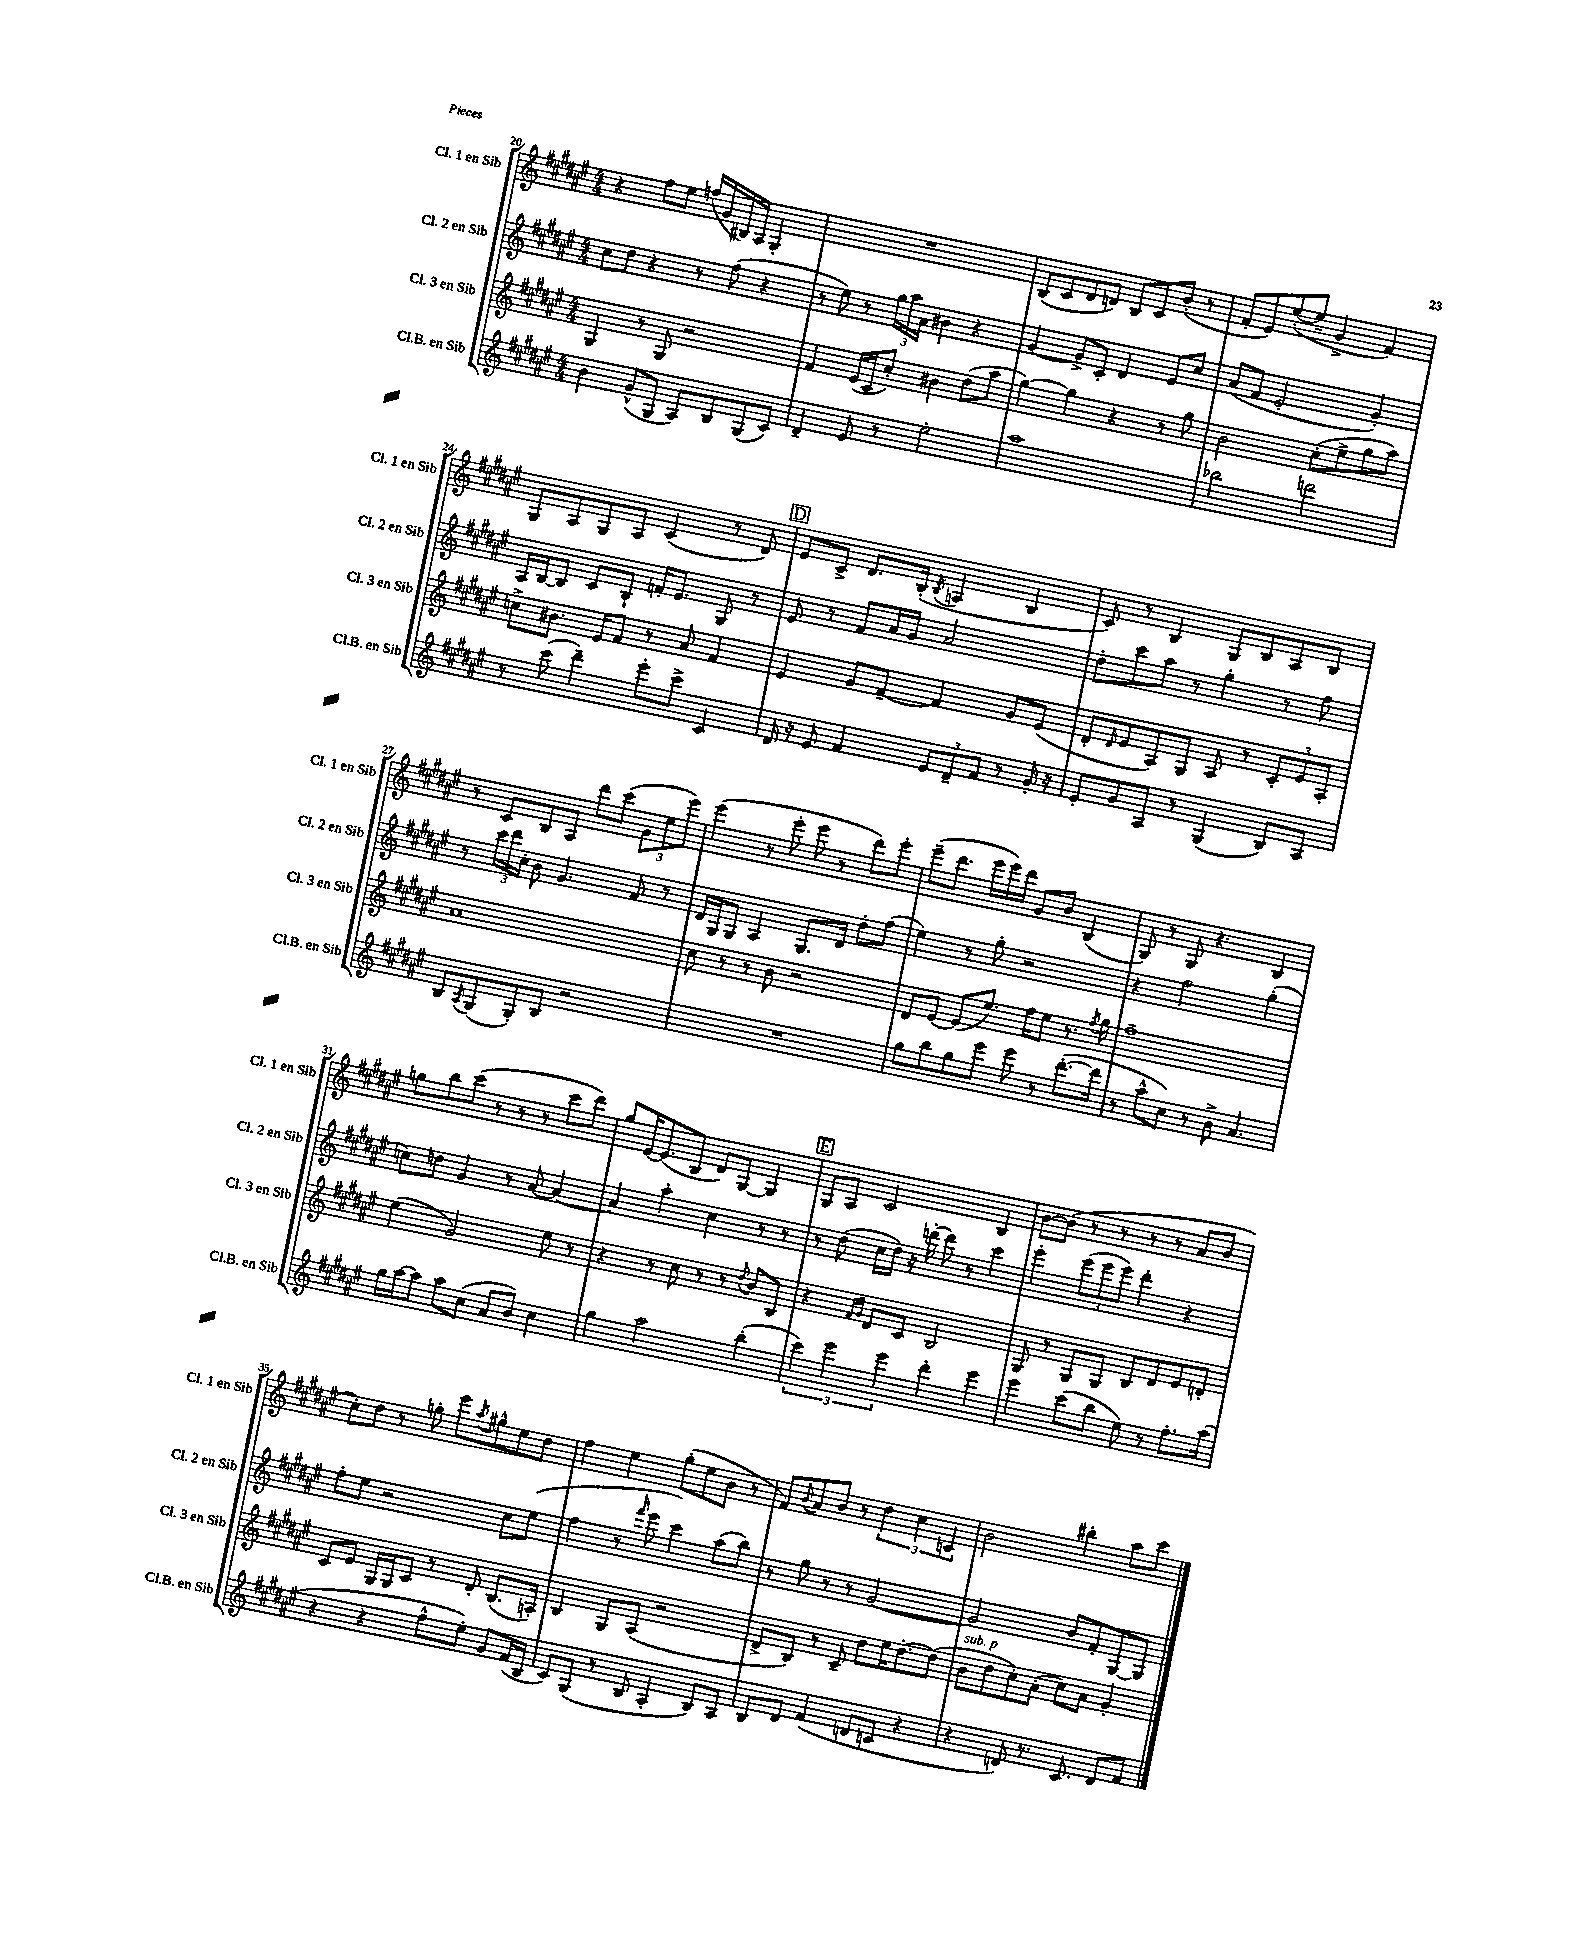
<<
\new StaffGroup <<
\new Staff = "s0" \with { instrumentName = "Cl. 1 en Sib" shortInstrumentName = "Cl. 1 en Sib" } {
    \clef treble \key fis \major \numericTimeSignature \time 4/4
    r4 fis''8 eis''8 f''16( gis'16 bis16) ais16 gis4-. |
    R1 |
    b8( cis'8 dis'8 d'8) b8 cis'8 b'8-.( r8 |
    fis'8-. eis'8) eis''8~-.( eis''8-- gis'4-> fis'4) |
    gis8 ais8 gis8 ais8 cis'4( r8 dis'8) |
    \mark \markup { \box "D" } eis'8 cis'8-> dis'8. b16-.( \acciaccatura { b8 } a4 b4 |
    cis'8) r8 b4 gis8 b8 ais8 b8 |
    r8 cis'8 b8 ais8 dis'''8 cis'''8( \tuplet 3/2 { gis'8 eis''8 eis'''8) } |
    eis'''4( r8 eis'''8-. eis'''8 r8 dis'''8) eis'''8-. |
    eis'''8--( dis'''8. eis'''16 eis'''16) dis'''16 gis'8 b'8 b4( |
    gis8) r8 gis8 r4. b4 |
    g''8 b''8 cis'''8( r8 r8 r8 cis'''8 dis'''8) |
    gis''8 eis'16~ eis'8.( b8 dis'8) gis8~ gis4 |
    \mark \markup { \box "E" } gis8 ais8 cis'2 b4 |
    b'8~ b'8( r8 r8 r8 r8 ais'8 b'8 |
    cis''8-.) dis''8 r8 g''8-. eis'''8 \acciaccatura { ais''8 } gis''8-^ eis''8 dis''8 |
    fis''4 eis''4 gis''8-.( eis''8 b'8 r8 |
    fis'8) \appoggiatura { b'8 } ais'8 b'8 r8 \tuplet 3/2 { dis''4 cis''4 c'4 } |
    b'2 bis''4-. ais''8 cis'''8 \bar "|." |
}
\new Staff = "s1" \with { instrumentName = "Cl. 2 en Sib" shortInstrumentName = "Cl. 2 en Sib" } {
    \clef treble \key fis \major \numericTimeSignature \time 4/4
    cis''8 dis''8 r4 r8 fis''8( r4 |
    r8 eis''8) r8 \tuplet 3/2 { gis''16 ais''16 ais'16 } bis'4 r4 |
    gis'4~ gis'8-> cis'8-. dis'4 eis'8 cis''8 |
    ais'8( fis'8 eis'2-. gis'4-.) |
    ais16 b16~ b8 cis'8 b8-! f'16-. eis'8. gis8 r8 |
    \mark \markup { \box "D" } eis'8 r8 fis'8 ais'16 gis'16 ais'2 |
    dis''8-. cis'''8 ais''8 r8 gis''4-. r8 fis''8 |
    r8 \tuplet 3/2 { cis'''16 dis'''16 cis''16-. } b'8 gis'4. fis'8 r8 |
    dis'16 gis16 gis8 ais4 gis8. dis'16 dis''8-. fis''8( |
    eis''4) r8 gis''8-. r2 |
    r4 fis''2 gis''4-.( |
    c''8) d''8 gis'4 r8 ais'8~ ais'4~ |
    ais'4 ais''4-. cis''4 r8 r8 |
    \mark \markup { \box "E" } r8 dis''8( cis''16 dis''16) r16 d'''16~-. d'''8 r8 cis'''4 |
    eis'''4-. \tuplet 3/2 { eis'''8( eis'''8 eis'''8) } dis'''4-. r4 |
    fis''8-. eis''8 r2 cis''8 eis''8( |
    fis''4 r8 \grace { fis'''16 } eis'''8 cis'''4) ais''8( b''8) |
    r8 gis''8 r8 r8 gis'2~ |
    gis'2 b'8 fis'8-. gis8~ gis8 \bar "|." |
}
\new Staff = "s2" \with { instrumentName = "Cl. 3 en Sib" shortInstrumentName = "Cl. 3 en Sib" } {
    \clef treble \key fis \major \numericTimeSignature \time 4/4
    gis4 r8 gis8 r2 |
    fis'4 eis'16( cis'16 cis''8-.) bis'4 dis''8( ais''8 |
    gis''4~) gis''4 r4 r8 gis''8 |
    b'2 cis''8-.( eis''8-> gis''8 ais''8) |
    c''8-> bis'8. eis'16 fis'8 r8 ais'8 fis'4 |
    \mark \markup { \box "D" } eis'4 gis'8 fis'8~-- fis'4 gis'8 eis'8( |
    dis'8-. \grace { dis'16 } eis'8 ais8) gis8 ais8 r8 \tuplet 3/2 { cis'8-. eis'8 ais8-. } |
    ais'1 |
    cis''8 r8 r8 b'8 r2 |
    dis'8 eis'8~ eis'8( eis''8.) fis''16 eis''8 r8. \acciaccatura { fis''8 } gis''16 |
    fis''1-- |
    eis''4( gis'2) eis''8 r8 |
    r4 r8 cis''8 r8 r8 \appoggiatura { dis''8 } b'8 b8 |
    \mark \markup { \box "E" } r4 \grace { fis'16 gis'16 } dis'8 cis'8 b2 |
    gis8 r8 gis8 gis8 b8 dis'8 eis'8 d'8-. |
    cis'8 eis'8 gis16 gis16 cis'8 r8 dis'8-. b8.( a16-.) |
    b4 gis8 ais8( r2 |
    dis'8-> b8) r8 cis'8-- dis''8 eis''16 dis''8.~-. dis''8( |
    b'8^\markup { \italic "sub. p" } dis''8 cis''8-.) ais'8-.( cis''8) ais'8 gis'4-. \bar "|." |
}
\new Staff = "s3" \with { instrumentName = "Cl.B. en Sib" shortInstrumentName = "Cl.B. en Sib" } {
    \clef treble \key fis \major \numericTimeSignature \time 4/4
    b'4 gis'8-^( gis8 ais8) b8 gis8( cis'8) |
    dis'4-- eis'8 r8 eis''2-. |
    ais''1 |
    bes''2 d'''2 |
    r8 cis'''8( dis'''4--) eis'''8-. cis'''8-> cis'4 |
    \mark \markup { \box "D" } dis'16 r16 eis'8 fis'4 \tuplet 3/2 { eis'8 dis'8-- fis'8 } r8 gis'16-. r16 |
    eis'8-. gis'8 ais8 r8 gis4( b8) ais8 |
    b8 \acciaccatura { ais8 } gis8( gis8-.) b8 r2 |
    R1 |
    gis''8 b''8 gis''8 eis'''8 eis'''8 r8 dis'''8.~-.( dis'''16 |
    r8 ais''8-^ cis''8) r8 b'8-> ais'4. |
    gis''16 ais''16~ ais''8 ais''8 cis''8( ais'8 b'8) cis''4 |
    gis''4 ais''2 b''4-.( |
    \mark \markup { \box "E" } \tuplet 3/2 { cis'''4) eis'''4 eis'''4 } dis'''4-. eis'''4 |
    eis'''4 cis'''8( b''8 eis''8) r8 fis''8.-. ais''16( |
    r4 r4 fis''8-^ eis''8-.) gis'8 fis'16( b16 |
    cis'8) gis8( r8 b8 ais4-. b8) ais8 |
    b8 dis'8 fis'4( d'8 c'8 r4 |
    r4 d'8) r8. cis'8. d'8 fis'8 \bar "|." |
}
>>
>>
\layout { \context { \Score currentBarNumber = #20 } }
